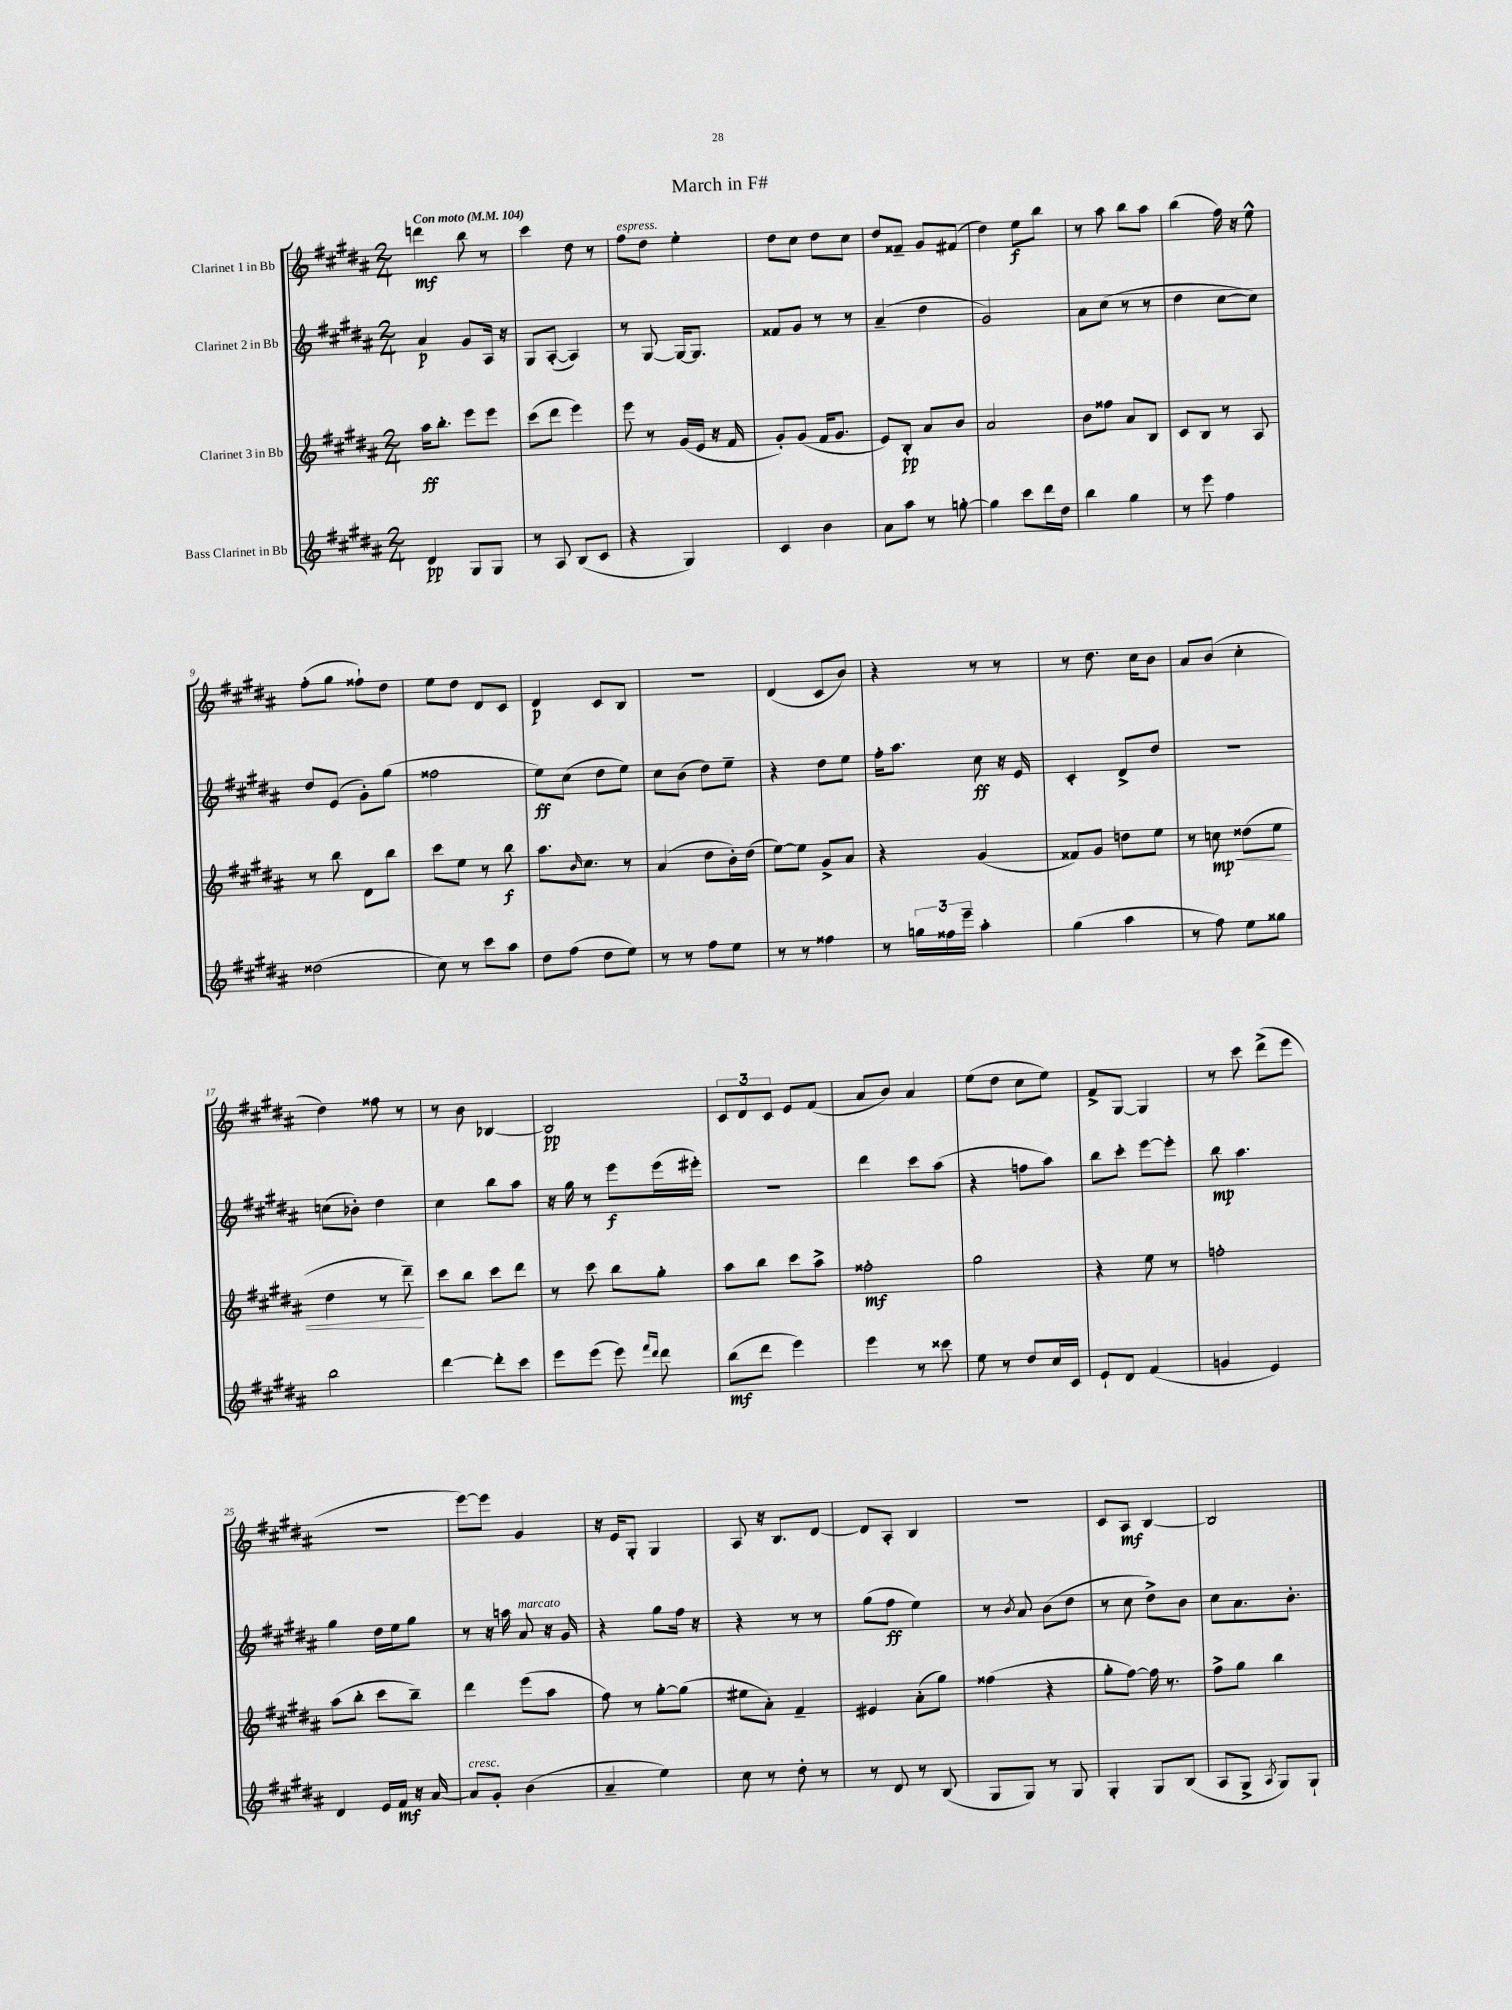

**kern	**dynam	**kern	**dynam	**kern	**dynam	**kern	**dynam
*part4	*part4	*part3	*part3	*part2	*part2	*part1	*part1
*staff4	*staff4	*staff3	*staff3	*staff2	*staff2	*staff1	*staff1
*I"Bass Clarinet in Bb	*	*I"Clarinet 3 in Bb	*	*I"Clarinet 2 in Bb	*	*I"Clarinet 1 in Bb	*
*clefG2	*	*clefG2	*	*clefG2	*	*clefG2	*
*k[f#c#g#d#a#]	*	*k[f#c#g#d#a#]	*	*k[f#c#g#d#a#]	*	*k[f#c#g#d#a#]	*
*M2/4	*	*M2/4	*	*M2/4	*	*M2/4	*
*MM104	*	*MM104	*	*MM104	*	*MM104	*
=1	=1	=1	=1	=1	=1	=1	=1
!	!	!	!	!	!	!LO:TX:a:B:t=Con moto	!
4d#/	pp	16aa#\KL	ff	4a#/	p	4dddn\	mf
.	.	8.bb'\J	.	.	.	.	.
8G#/L	.	8eee\L	.	8g#/L	.	8bb\	.
8G#/J	.	8eee\J	.	16A#/Jk	.	8r	.
.	.	.	.	16r	.	.	.
=2	=2	=2	=2	=2	=2	=2	=2
8r	.	(8ccc#\L	.	8G#/L	.	4ccc#\	.
8A#/	.	8ddd#\J	.	([8A#'/J	.	.	.
(8B/L	.	4eee\)	.	4A#/])	.	8dd#\	.
8c#/J	.	.	.	.	.	8r	.
=3	=3	=3	=3	=3	=3	=3	=3
!	!	!	!	!	!	!LO:TX:a:i:t=espress.	!
4r	.	8eee\	.	8r	.	8ff#\L	.
.	.	8r	.	[8G#/	.	8dd#\J	.
4G#/)	.	(16g#/LL	.	16G#/KL_	.	4ee'\	.
.	.	16e/JJ	.	8.G#/J]	.	.	.
.	.	16r	.	.	.	.	.
.	.	16f#/	.	.	.	.	.
=4	=4	=4	=4	=4	=4	=4	=4
4c#/	.	8g#'/L)	.	8f##X/L	.	8dd#\L	.
.	.	(8g#/J	.	8g#/J	.	8cc#\J	.
4b\	.	16f#/KL	.	8r	.	8dd#\L	.
.	.	8.g#/J	.	.	.	.	.
.	.	.	.	8r	.	8cc#\J	.
=5	=5	=5	=5	=5	=5	=5	=5
8a#\L	.	8e/L)	.	(4a#~/	.	8dd#/L	.
8aa#\J	.	8B'/J	pp	.	.	8f##X~/J	.
8r	.	8a#/L	.	4dd#\	.	8g#/L	.
[8ggn'\	.	8b/J	.	.	.	(8f#X/J	.
=6	=6	=6	=6	=6	=6	=6	=6
4gg\]	.	2a#/	.	2g#/)	.	4dd#\)	.
8ccc#\L	.	.	.	.	.	8ee\L	f
16ddd#\L	.	.	.	.	.	8bb\J	.
16dd#\JJ	.	.	.	.	.	.	.
=7	=7	=7	=7	=7	=7	=7	=7
4bb\	.	8b\L	.	8a#\L	.	8r	.
.	.	8ff##X\J	.	(8cc#\J	.	8aa#\	.
4gg#\	.	8a#/L	.	8r	.	8bb\L	.
.	.	8B/J	.	8r	.	8aa#\J	.
=8	=8	=8	=8	=8	=8	=8	=8
8r	.	8c#/L	.	4dd#\	.	(4bb\	.
8eee\	.	8B/J	.	.	.	.	.
4ff#\	.	8r	.	[8cc#\L	.	16ff#\)	.
.	.	.	.	.	.	16r	.
.	.	8A#/	.	8cc#\J])	.	8ee^^\	.
!!LO:LB:g=z
=9	=9	=9	=9	=9	=9	=9	=9
(2dd##X\	.	8r	.	8dd#/L	.	(8ff#'\L	.
.	.	8bb\	.	(8e/J	.	8gg#\J	.
.	.	8d#\L	.	8g#'\L)	.	8ff##X`\L)	.
.	.	8bb\J	.	(8gg#\J	.	8dd#\J	.
=10	=10	=10	=10	=10	=10	=10	=10
8cc#\)	.	8ccc#\L	.	2ff##X\	.	8ee\L	.
8r	.	8ee\J	.	.	.	8dd#\J	.
8ccc#\L	.	8r	.	.	.	8d#/L	.
8aa#\J	.	8bb\	f	.	.	8c#/J	.
=11	=11	=11	=11	=11	=11	=11	=11
8dd#\L	.	8.aa#\L	.	8ee\L)	ff	4d#/	p
(8ff#\J	.	.	.	(8cc#\J	.	.	.
.	.	16qqb/	.	.	.	.	.
.	.	8.cc#\J	.	.	.	.	.
8dd#\L	.	.	.	8dd#\L	.	8c#/L	.
8ee\J)	.	8r	.	8ee\J)	.	8B/J	.
=12	=12	=12	=12	=12	=12	=12	=12
8r	.	(4a#/	.	8cc#\L	.	2r	.
8r	.	.	.	(8b\J	.	.	.
8ff#\L	.	8dd#\L	.	8dd#\L)	.	.	.
8ee\J	.	16b'\L)	.	8ee~\J	.	.	.
.	.	(16dd#\JJ	.	.	.	.	.
=13	=13	=13	=13	=13	=13	=13	=13
8r	.	[8ee\L)	.	4r	.	(4d#/	.
8r	.	8ee\J]	.	.	.	.	.
4ff##X\	.	8g#^/L	.	8dd#\L	.	8c#/L	.
.	.	8a#/J	.	8ee\J	.	8b/J)	.
=14	=14	=14	=14	=14	=14	=14	=14
8r	.	4r	.	16ff#'\KL	.	4r	.
.	.	.	.	8.aa#\J	.	.	.
24ggn\LL	.	.	.	.	.	.	.
24ff##X\	.	.	.	.	.	.	.
24eee~\JJ	.	.	.	.	.	.	.
4aa#'\	.	(4g#/	.	8cc#\	ff	8r	.
.	.	.	.	16r	.	8r	.
.	.	.	.	16e/	.	.	.
=15	=15	=15	=15	=15	=15	=15	=15
(4gg#\	.	8f##X/L)	.	4c#'/	.	8r	.
.	.	8g#/J	.	.	.	8.dd#\	.
4aa#\	.	8ddn\L	.	8d#^/L	.	.	.
.	.	.	.	.	.	16cc#\KL	.
.	.	8ee\J	.	8dd#/J	.	8b\J	.
=16	=16	=16	=16	=16	=16	=16	=16
8r	.	8r	.	2r	.	8a#/L	.
!	!	!	!LO:HP:b	!	!	!	!
8ff#\)	.	8ccn\	< mp	.	.	(8b/J	.
8ee\L	.	(8dd##X\L	.	.	.	4cc#'\	.
8gg##X\J	.	8ee\J	.	.	.	.	.
!!LO:LB:g=z
=17	=17	=17	=17	=17	=17	=17	=17
2bb\	.	4dd#\	.	(8ccn\L	.	4dd#\)	.
.	.	.	.	8b-X'\J)	.	.	.
.	.	8r	.	4dd#\	.	8ff##X\	.
.	.	8ddd#~\)	.	.	.	8r	.
.	.	.	[	.	.	.	.
=18	=18	=18	=18	=18	=18	=18	=18
[4ddd#\	.	8ccc#\L	.	4cc#\	.	8r	.
.	.	8bb\J	.	.	.	8b\	.
8ddd#'\L]	.	8ccc#\L	.	8bb\L	.	[4B-X/	.
8ccc#\J	.	8ddd#\J	.	8aa#\J	.	.	.
=19	=19	=19	=19	=19	=19	=19	=19
8eee\L	.	8r	.	16r	.	2B-/]	pp
.	.	.	.	16gg#\	.	.	.
(8eee\J	.	8ccc#\	.	8r	.	.	.
8eee\)	.	8bb\L	.	8eee\L	f	.	.
16qqfff#/LL	.	.	.	.	.	.	.
16qqddd#/JJ	.	.	.	.	.	.	.
8ddd#\	.	8gg#'\J	.	(16eee\L	.	.	.
.	.	.	.	16eee#X'\JJ)	.	.	.
=20	=20	=20	=20	=20	=20	=20	=20
(8bb\L	mf	8aa#\L	.	2r	.	12c#/L	.
.	.	.	.	.	.	12d#/	.
8ddd#\J	.	8bb\J	.	.	.	.	.
.	.	.	.	.	.	12c#/J	.
4eee\)	.	8ccc#\L	.	.	.	8e/L	.
.	.	8aa#^\J	.	.	.	(8f#/J	.
=21	=21	=21	=21	=21	=21	=21	=21
4eee\	.	2ff##X'\	mf	4ddd#\	.	8a#/L	.
.	.	.	.	.	.	8b/J)	.
8r	.	.	.	8ccc#\L	.	4a#/	.
8ccc##X\	.	.	.	(8aa#\J	.	.	.
=22	=22	=22	=22	=22	=22	=22	=22
8ee\	.	2gg#\	.	4r	.	(8ee\L	.
8r	.	.	.	.	.	8dd#\J	.
8dd#/L	.	.	.	8ffn\L	.	8cc#\L	.
16cc#/L	.	.	.	8aa#\J)	.	8ee\J)	.
16c#/JJ	.	.	.	.	.	.	.
=23	=23	=23	=23	=23	=23	=23	=23
8e`/L	.	4r	.	8bb\L	.	8f#^/L	.
8d#/J	.	.	.	8ccc#'\J	.	[8G#/J	.
(4f#/	.	8ee\	.	[8eee\L	.	4G#/]	.
.	.	8r	.	8eee'\J]	.	.	.
=24	=24	=24	=24	=24	=24	=24	=24
4gn/	.	2ffn'\	.	8bb\	mp	8r	.
.	.	.	.	4.aa#\	.	8ccc#\	.
4e/)	.	.	.	.	.	(8ddd#^\L	.
.	.	.	.	.	.	8eee\J	.
!!LO:LB:g=z
=25	=25	=25	=25	=25	=25	=25	=25
4d#/	.	(8aa#\L	.	4gg#\	.	2r	.
.	.	8bb'\J	.	.	.	.	.
16e/LL	.	8ccc#\L	.	16dd#\LL	.	.	.
16f#/JJ	mf	.	.	16ee\J	.	.	.
16r	.	8bb~\J)	.	8gg#\J	.	.	.
[16a#/	.	.	.	.	.	.	.
=26	=26	=26	=26	=26	=26	=26	=26
!LO:TX:a:i:t=cresc.	!	!	!	!	!	!	!
8a#/L]	.	4ddd#\	.	8r	.	[8eee\L)	.
8g#'/J	.	.	.	16r	.	8eee\J]	.
.	.	.	.	16aan\	.	.	.
!	!	!	!	!LO:TX:a:i:t=marcato	!	!	!
(4b\	.	(8eee\L	.	8a#/	.	4g#/	.
.	.	8aa#\J	.	16r	.	.	.
.	.	.	.	16g#/	.	.	.
=27	=27	=27	=27	=27	=27	=27	=27
4a#~/	.	8ff#\)	.	4r	.	16r	.
.	.	.	.	.	.	16e/KL	.
.	.	8r	.	.	.	8G#'/J	.
4ee\)	.	[8gg#'\L	.	8gg#\L	.	4G#/	.
.	.	(8gg#\J]	.	16ff#\Jk	.	.	.
.	.	.	.	16r	.	.	.
=28	=28	=28	=28	=28	=28	=28	=28
8cc#\	.	8ee#X\L	.	4r	.	8A#/	.
8r	.	8a#'\J)	.	.	.	16r	.
.	.	.	.	.	.	8.B/L	.
8dd#'\	.	4f#~/	.	8r	.	.	.
8r	.	.	.	8r	.	[8d#/J	.
=29	=29	=29	=29	=29	=29	=29	=29
8r	.	4e#X/	.	(8gg#\L	.	8d#/L]	.
8d#/	.	.	.	8ff#\J	ff	8A#'/J	.
8r	.	(8a#'\L	.	4ee\)	.	4B/	.
(8B/	.	8gg#\J)	.	.	.	.	.
=30	=30	=30	=30	=30	=30	=30	=30
8G#/L	.	(4ff##X\	.	8r	.	2r	.
.	.	.	.	8qb/	.	.	.
8G#/J)	.	.	.	8a#/	.	.	.
8r	.	4r	.	(8b\L	.	.	.
8G#/	.	.	.	8dd#\J	.	.	.
=31	=31	=31	=31	=31	=31	=31	=31
4G#'/	.	8gg#'\L	.	8r	.	8c#/L	.
.	.	[8ff#\J)	.	8cc#\	.	8A#/J	mf
8G#/L	.	16ff#\]	.	8dd#^\L)	.	[4B/	.
.	.	8.r	.	.	.	.	.
(8B/J	.	.	.	8b\J	.	.	.
=32	=32	=32	=32	=32	=32	=32	=32
8A#/L	.	8ff#^\L	.	8cc#\L	.	2B/]	.
8G#^/J	.	8gg#\J	.	8.a#\	.	.	.
8qA#/	.	.	.	.	.	.	.
8G#/L)	.	4bb\	.	.	.	.	.
.	.	.	.	8.b'\J	.	.	.
8G#`/J	.	.	.	.	.	.	.
==	==	==	==	==	==	==	==
*-	*-	*-	*-	*-	*-	*-	*-
